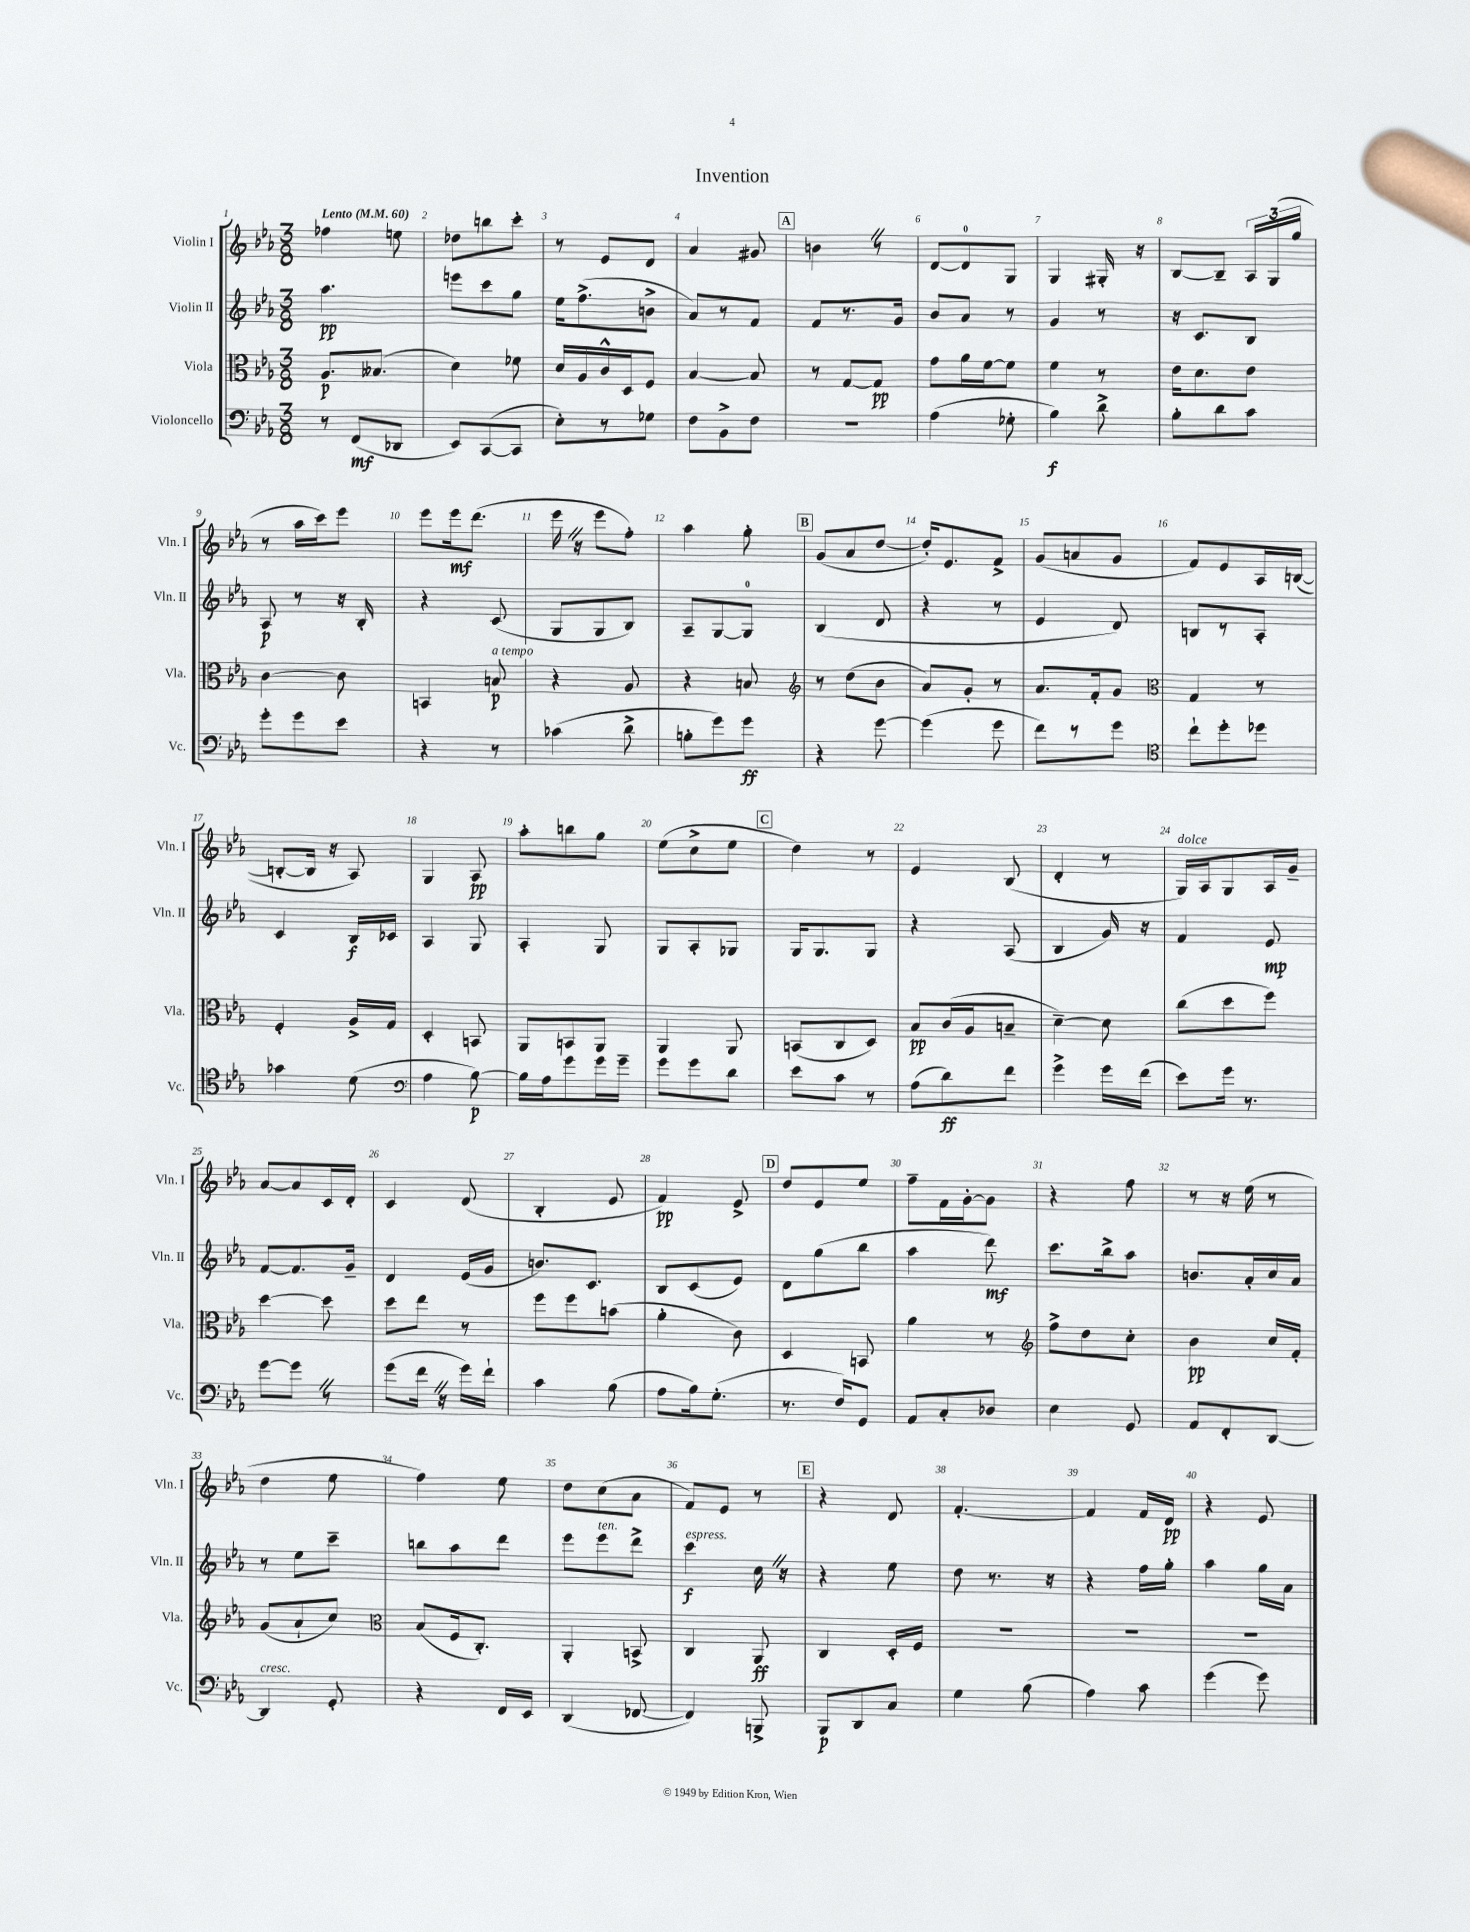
\header { title = "Invention" }
<<
\new StaffGroup <<
\new Staff = "s0" \with { instrumentName = "Violin I" shortInstrumentName = "Vln. I" } {
    \clef treble \key ees \major \numericTimeSignature \time 3/8 \tempo "Lento" 4 = 60
    \autoBeamOff fes''4 e''8 |
    des''8[ b''8 c'''8]-. |
    r8 ees'8[ d'8] |
    aes'4 gis'8 |
    \mark \markup { \box "A" } b'4 \once \override BreathingSign.text = \markup { \musicglyph "scripts.caesura.straight" } \breathe r8 |
    d'8[~ d'8-0 g8] |
    g4 gis16-. r16 |
    bes8[~ bes8]-- \tuplet 3/2 { aes16[ g16( g''16] } |
    r8 aes''16[ c'''16) ees'''8] |
    ees'''8[ ees'''16\mf d'''8.]( |
    ees'''16 \once \override BreathingSign.text = \markup { \musicglyph "scripts.caesura.straight" } \breathe r16 ees'''8[ f''8]-.) |
    aes''4 g''8-. |
    \mark \markup { \box "B" } g'8[( aes'8 d''8]~ |
    d''16[-.) ees'8. f'8]-> |
    g'8[( a'8 g'8] |
    f'8[) ees'8 aes16 b16]~( |
    b8[~-. b16] r16 aes8) |
    g4 aes8\pp |
    aes''8[-. b''8 g''8] |
    ees''8[( c''8-> ees''8] |
    \mark \markup { \box "C" } d''4) r8 |
    ees'4 bes8( |
    d'4-. r8 |
    g16[^\markup { \italic "dolce" }) aes16 g8 aes16 g'16]-- |
    aes'8[~ aes'8 c'16 d'16]-. |
    c'4 d'8( |
    bes4-. ees'8 |
    f'4\pp) ees'8-> |
    \mark \markup { \box "D" } d''8[ ees'8 ees''8] |
    f''8[-- f'16 g'16~-. g'8] |
    r4 f''8 |
    r8 r16 ees''16( r8 |
    d''4 ees''8 |
    f''4) ees''8 |
    d''8[ c''8( aes'8] |
    f'8[) ees'8] r8 |
    \mark \markup { \box "E" } r4 d'8 |
    f'4.~-. |
    f'4 f'16[ d'16]\pp |
    r4 ees'8 \bar "|." |
}
\new Staff = "s1" \with { instrumentName = "Violin II" shortInstrumentName = "Vln. II" } {
    \clef treble \key ees \major \numericTimeSignature \time 3/8
    \autoBeamOff aes''4.\pp |
    e'''8[ c'''8 g''8] |
    ees''16[ f''8.->( b'8]-> |
    aes'8[) r8 f'8] |
    \mark \markup { \box "A" } f'8[ r8. g'16] |
    bes'8[ aes'8] r8 |
    g'4 r8 |
    r16 c'8.[ bes8] |
    aes8\p r8 r16 bes16-. |
    r4 c'8( |
    g8[ g8 bes8]) |
    aes8[-- g8~ g8]-0 |
    \mark \markup { \box "B" } bes4( d'8 |
    r4 r8 |
    ees'4 d'8) |
    b8[ r8 aes8]-. |
    c'4 bes16[\f ces'16] |
    aes4 g8 |
    aes4-. g8 |
    g8[ aes8-. ges8] |
    \mark \markup { \box "C" } g16[ g8. g8] |
    r4 aes8( |
    bes4 g'16) r16 |
    f'4 ees'8\mp |
    f'8[~ f'8. g'16]-- |
    d'4 ees'16[( g'16] |
    b'8.[) c'8.] |
    bes8[ c'8( ees'8]) |
    \mark \markup { \box "D" } d'8[ g''8( bes''8] |
    aes''4 d'''8\mf) |
    c'''8.[ bes''16-> aes''8] |
    b'8.[ aes'16-. c''16 aes'16] |
    r8 ees''8[ c'''8]-- |
    b''8[ aes''8 d'''8] |
    ees'''8[ ees'''8^\markup { \italic "ten." } d'''8]-> |
    c'''4\f^\markup { \italic "espress." } c''16 \once \override BreathingSign.text = \markup { \musicglyph "scripts.caesura.straight" } \breathe r16 |
    \mark \markup { \box "E" } r4 ees''8 |
    d''8 r8. r16 |
    r4 f''16[ g''16]-. |
    aes''4 g''16[ aes'16] \bar "|." |
}
\new Staff = "s2" \with { instrumentName = "Viola" shortInstrumentName = "Vla." } {
    \clef alto \key ees \major \numericTimeSignature \time 3/8
    \autoBeamOff aes8.[\p beses8.]( |
    d'4) fes'8 |
    d'16[ aes16 c'16-^ d16 f8] |
    bes4~ bes8 |
    \mark \markup { \box "A" } r8 g8[~ g8]\pp |
    g'8[ aes'16 f'16~ f'8] |
    f'4 r8 |
    ees'16[ d'8. ees'8] |
    c'4~ c'8 |
    b,4 b8\p^\markup { \italic "a tempo" } |
    r4 aes8 |
    r4 b8 |
    \mark \markup { \box "B" } \clef treble r8 d''8[( bes'8] |
    aes'8[) g'8]-. r8 |
    aes'8.[ f'16-. g'8] |
    \clef alto g4 r8 |
    f4-. aes16[-> g16] |
    d4-. b,8 |
    aes,8[ b,8 aes,8] |
    aes,4 aes,8 |
    \mark \markup { \box "C" } b,8[( c8 d8]) |
    bes8[\pp c'16( aes16 b8]-- |
    d'4~--) d'8 |
    c''8[( d''8 f''8]) |
    d''4~ d''8 |
    d''8[ ees''8] r8 |
    f''8[ f''8 b'8]( |
    aes'4-. c'8) |
    \mark \markup { \box "D" } d4 b,8 |
    aes'4 r8 |
    \clef treble f''8[-> d''8 c''8]-. |
    bes'4\pp c''16[ f'16]-. |
    g'8[( aes'8-! c''8]) |
    \clef alto bes8[( f16 c8.]-.) |
    aes,4-. b,8-> |
    c4 aes,8\ff |
    \mark \markup { \box "E" } c4 d16[-. f16] |
    R4. |
    R4. |
    R4. \bar "|." |
}
\new Staff = "s3" \with { instrumentName = "Violoncello" shortInstrumentName = "Vc." } {
    \clef bass \key ees \major \numericTimeSignature \time 3/8
    \autoBeamOff r8 f,8[\mf( des,8] |
    ees,8[) c,8~( c,8] |
    ees8[-.) r8 ges8] |
    f8[ bes,8-> f8] |
    \mark \markup { \box "A" } R4. |
    aes4( ges8-. |
    bes4\f) d'8-> |
    bes8[-. d'8 c'8] |
    g'8[-. g'8 ees'8] |
    r4 r8 |
    ces'4( d'8-> |
    b8[-. g'8) g'8]\ff |
    \mark \markup { \box "B" } r4 g'8~ |
    g'4( g'8 |
    f'8[) r8 g'8] |
    \clef tenor c''8[-! d''8-. des''8] |
    ges'4 d'8( |
    \clef bass aes4 bes8~\p) |
    bes16[ aes16 g'8 g'16 g'16]-- |
    g'8[ g'8 d'8] |
    \mark \markup { \box "C" } ees'8[ c'8] r8 |
    aes8[( d'8\ff) f'8] |
    g'4-> g'16[ f'16]( |
    ees'8[) g'16] r8. |
    g'8[~ g'8] \once \override BreathingSign.text = \markup { \musicglyph "scripts.caesura.straight" } \breathe r8 |
    g'8[( f'16] \once \override BreathingSign.text = \markup { \musicglyph "scripts.caesura.straight" } \breathe r16 g'16[) f'16]-! |
    c'4 bes8( |
    aes8[ bes16) g8.]-.( |
    \mark \markup { \box "D" } r8. f16[) g,8] |
    aes,8[ c8-. des8] |
    ees4 g,8 |
    aes,8[ f,8-. d,8]~ |
    d,4^\markup { \italic "cresc." } g,8-. |
    r4 f,16[ ees,16] |
    d,4( fes,8~ |
    fes,4) b,,8-> |
    \mark \markup { \box "E" } bes,,8[\p d,8 c8] |
    g4 bes8( |
    aes4) c'8 |
    g'4( g'8) \bar "|." |
}
>>
>>
\layout { \context { \Score \override BarNumber.break-visibility = ##(#f #t #t) barNumberVisibility = #all-bar-numbers-visible } }
